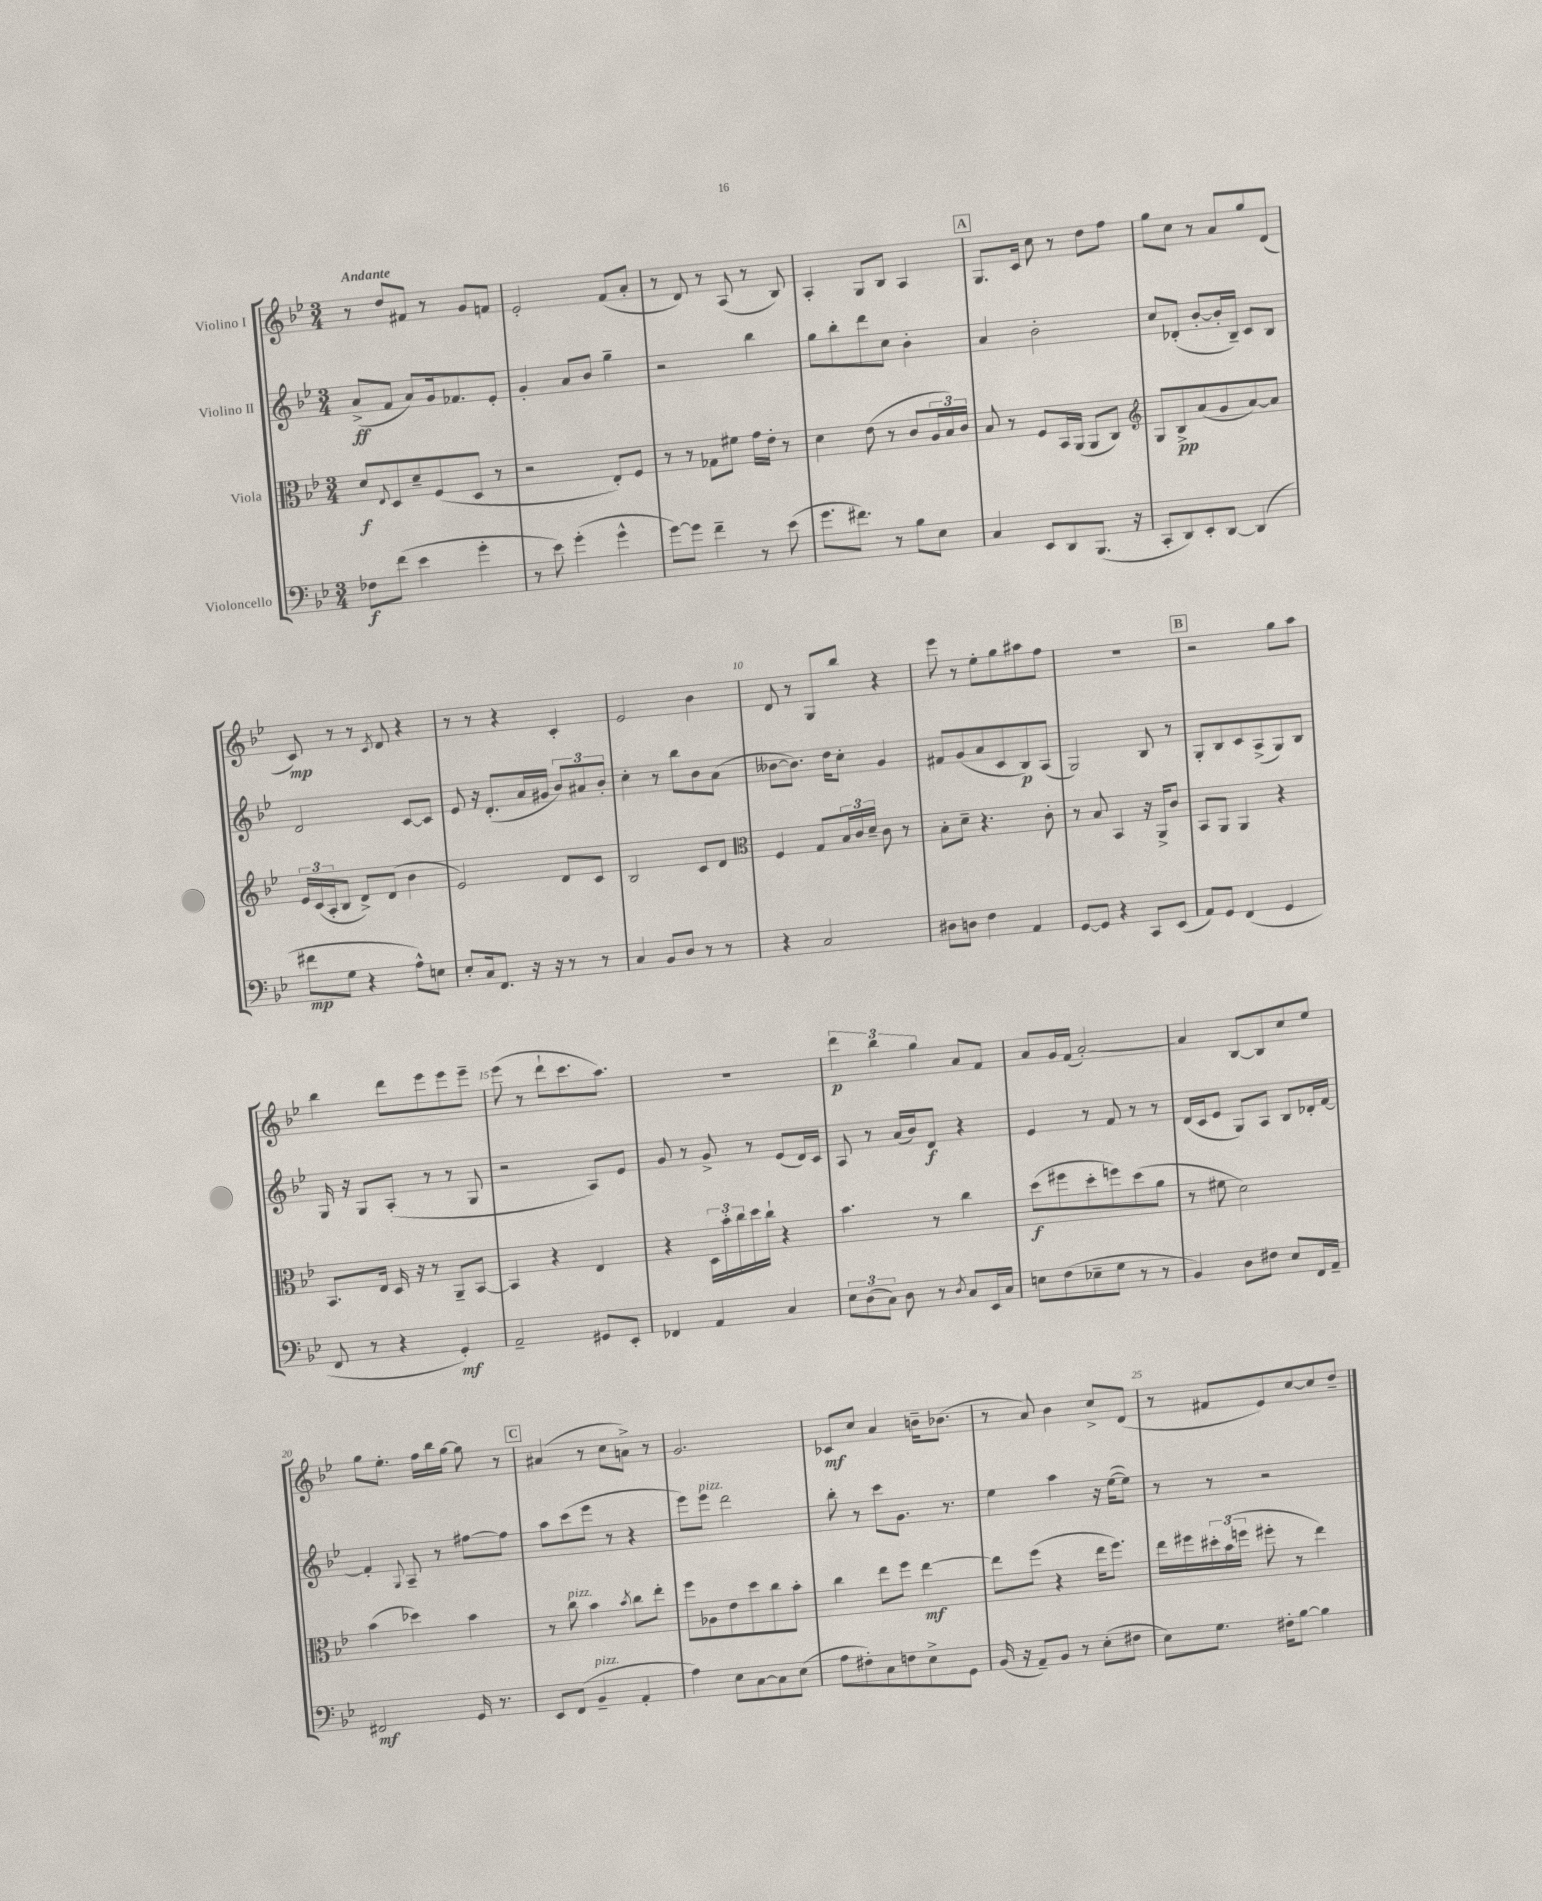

**kern	**dynam	**kern	**dynam	**kern	**dynam	**kern	**dynam
*part4	*part4	*part3	*part3	*part2	*part2	*part1	*part1
*staff4	*staff4	*staff3	*staff3	*staff2	*staff2	*staff1	*staff1
*I"Violoncello	*	*I"Viola	*	*I"Violino II	*	*I"Violino I	*
*clefF4	*	*clefC3	*	*clefG2	*	*clefG2	*
*k[b-e-]	*	*k[b-e-]	*	*k[b-e-]	*	*k[b-e-]	*
*M3/4	*	*M3/4	*	*M3/4	*	*M3/4	*
=1	=1	=1	=1	=1	=1	=1	=1
!	!	!	!	!	!	!LO:TX:a:B:t=Andante	!
8F-X\L	f	8d/L	f	(8a^/L	ff	8r	.
.	.	8qqE-/	.	.	.	.	.
(8f\J	.	8D/	.	8f/J	.	8dd/L	.
4e-\	.	8d~/	.	8a/L)	.	8f#X/J	.
.	.	(8F/	.	16g/k	.	8r	.
.	.	.	.	8.f-X/	.	.	.
4g'\	.	8D/J	.	.	.	8g/L	.
.	.	8r	.	8e-'/J	.	8fn/J	.
=2	=2	=2	=2	=2	=2	=2	=2
8r	.	2r	.	4g'/	.	2e-'/	.
8e-\)	.	.	.	.	.	.	.
(4g'\	.	.	.	8a/L	.	.	.
.	.	.	.	8b-/J	.	.	.
4g^^\	.	8E-'/L)	.	4gg~\	.	(8f/L	.
.	.	8F/J	.	.	.	8a'/J	.
=3	=3	=3	=3	=3	=3	=3	=3
[8g\L)	.	8r	.	2r	.	8r	.
8g\J]	.	8r	.	.	.	8d/)	.
4f~\	.	8G-X\L	.	.	.	8r	.
.	.	8f#X\J	.	.	.	(8A/	.
8r	.	16g\LL	.	4bb-\	.	8r	.
.	.	16e-'\JJ	.	.	.	.	.
(8e-\	.	8r	.	.	.	8B-/)	.
=4	=4	=4	=4	=4	=4	=4	=4
8.g\L	.	4d\	.	8gg\L	.	4A'/	.
.	.	.	.	8bb-'\	.	.	.
8.f#X\J)	.	.	.	.	.	.	.
.	.	(8e-\	.	8ddd\	.	8G/L	.
8r	.	8r	.	8cc\J	.	8B-/J	.
8B-\L	.	8c/L	.	4b-'\	.	4A/	.
8E-\J	.	24A/L	.	.	.	.	.
.	.	24B-/)	.	.	.	.	.
.	.	24c/JJ	.	.	.	.	.
!!LO:REH:place=s1:t=A
=5	=5	=5	=5	=5	=5	=5	=5
4C/	.	8B-/	.	4a/	.	8.G/L	.
.	.	8r	.	.	.	.	.
.	.	.	.	.	.	16c/Jk	.
8EE-/L	.	8F/L	.	2b-'\	.	8cc\	.
8DD/	.	16BB-/L	.	.	.	8r	.
.	.	(16AA/JJ	.	.	.	.	.
(8.BBB-/J	.	8AA/L	.	.	.	8dd\L	.
.	.	8C/J)	.	.	.	8ff\J	.
16r	.	.	.	.	.	.	.
=6	=6	=6	=6	=6	=6	=6	=6
*	*	*clefG2	*	*	*	*	*
8CC'/L	.	8G/L	.	8cc/L	.	8gg\L	.
8DD/)	.	8B-^/	pp	(8d-X'/J	.	8cc\J	.
8EE-'/	.	(8a/	.	[8b-'/L	.	8r	.
[8DD/J	.	8g/	.	16b-'/L]	.	8a/L	.
.	.	.	.	16B-~/JJ)	.	.	.
(4DD/]	.	[8a/)	.	8c/L	.	8gg/	.
.	.	8a/J]	.	8B-/J	.	(8d/J	.
!!LO:LB:g=z
=7	=7	=7	=7	=7	=7	=7	=7
8f#X\L	mp	24e-/LL	.	2d/	.	8c/)	mp
.	.	(24c/	.	.	.	.	.
.	.	24A'/J	.	.	.	.	.
8G\J	.	8B-/J	.	.	.	8r	.
4r	.	8d^/L)	.	.	.	8r	.
.	.	.	.	.	.	8qc/	.
.	.	(8d/J	.	.	.	8d/	.
8A^^\L)	.	4b-\	.	[8c/L	.	4r	.
8En\J	.	.	.	8c/J]	.	.	.
=8	=8	=8	=8	=8	=8	=8	=8
8E-'/L	.	2e-/)	.	8e-/	.	8r	.
16C/k	.	.	.	16r	.	8r	.
8.FF/J	.	.	.	(8.d'/L	.	.	.
.	.	.	.	.	.	4r	.
16r	.	.	.	16a/L	.	.	.
16r	.	.	.	16g#X/JJ	.	.	.
8r	.	8d/L	.	12b-/L)	.	4c'/	.
.	.	.	.	12a#X/	.	.	.
8r	.	8c/J	.	.	.	.	.
.	.	.	.	12b-'/J	.	.	.
=9	=9	=9	=9	=9	=9	=9	=9
4C/	.	2B-/	.	4cc'\	.	2e-/	.
8BB-/L	.	.	.	8r	.	.	.
8D/J	.	.	.	8bb-\L	.	.	.
8r	.	8c/L	.	8b-\	.	4b-\	.
8r	.	8d/J	.	(8a\J	.	.	.
=10	=10	=10	=10	=10	=10	=10	=10
*	*	*clefC3	*	*	*	*	*
4r	.	4F/	.	[8b--X\L	.	8d/	.
.	.	.	.	8.b--\J])	.	8r	.
2C/	.	8G/L	.	.	.	8G/L	.
.	.	.	.	16dd\KL	.	.	.
.	.	24B-/L	.	8cc'\J	.	8bb-/J	.
.	.	24c/	.	.	.	.	.
.	.	24d~/JJ	.	.	.	.	.
.	.	8c\	.	4g/	.	4r	.
.	.	8r	.	.	.	.	.
=11	=11	=11	=11	=11	=11	=11	=11
8D#X\L	.	8B-'\L	.	8f#X/L	.	8eee-\	.
8Dn\J	.	8d~\J	.	(8g/	.	8r	.
4F\	.	4.r	.	8a/	.	8ee-'\L	.
.	.	.	.	8c/	.	8gg\	.
4AA/	.	.	.	8B-/)	p	8aa#X\	.
.	.	8c'\	.	(8A/J	.	8ff\J	.
=12	=12	=12	=12	=12	=12	=12	=12
[8GG/L	.	8r	.	2G/)	.	2.r	.
8GG/J]	.	8B-/	.	.	.	.	.
4r	.	4BB-/	.	.	.	.	.
8CC/L	.	16r	.	8B-/	.	.	.
.	.	16AA^/KL	.	.	.	.	.
(8EE-/J	.	8c/J	.	8r	.	.	.
!!LO:REH:place=s1:t=B
=13	=13	=13	=13	=13	=13	=13	=13
8AA/L)	.	8BB-/L	.	8G'/L	.	2r	.
8GG/J	.	8AA/J	.	8B-/	.	.	.
(4FF/	.	4AA/	.	8c/	.	.	.
.	.	.	.	(8A^/	.	.	.
4GG/	.	4r	.	8G/)	.	8gg\L	.
.	.	.	.	8B-/J	.	8aa\J	.
!!LO:LB:g=z
=14	=14	=14	=14	=14	=14	=14	=14
8FF/	.	8.BB-/L	.	16G/	.	4bb-\	.
.	.	.	.	16r	.	.	.
8r	.	.	.	8G/L	.	.	.
.	.	16E-/Jk	.	.	.	.	.
4r	.	16D/	.	(8A'/J	.	8ddd\L	.
.	.	16r	.	.	.	.	.
.	.	8r	.	8r	.	8eee-\	.
4GG'/)	mf	8AA~/L	.	8r	.	8eee-\	.
.	.	[8BB-/J	.	8G/	.	8eee-~\J	.
=15	=15	=15	=15	=15	=15	=15	=15
2AA~/	.	4BB-/]	.	2r	.	(8eee-\	.
.	.	.	.	.	.	8r	.
.	.	4r	.	.	.	8ddd`\L	.
.	.	.	.	.	.	8.ccc\	.
8GG#X/L	.	4E-/	.	8A/L)	.	.	.
.	.	.	.	.	.	8.aa\J)	.
8EE-'/J	.	.	.	8e-/J	.	.	.
=16	=16	=16	=16	=16	=16	=16	=16
4FF-X/	.	4r	.	8g/	.	2.r	.
.	.	.	.	8r	.	.	.
4AA/	.	24D\LL	.	8g^/	.	.	.
.	.	24b-'\	.	.	.	.	.
.	.	24cc\	.	.	.	.	.
.	.	16dd\	.	8r	.	.	.
.	.	16cc`\JJ	.	.	.	.	.
4C/	.	4r	.	(8e-/L	.	.	.
.	.	.	.	16d/L)	.	.	.
.	.	.	.	16c/JJ	.	.	.
=17	=17	=17	=17	=17	=17	=17	=17
12E-\L	.	4.b-\	.	8A/	.	6ddd\	p
(12D\	.	.	.	.	.	.	.
.	.	.	.	8r	.	.	.
12C\J)	.	.	.	.	.	6bb-\	.
8D\	.	.	.	(16a/LL	.	.	.
.	.	.	.	16b-/J)	.	.	.
.	.	.	.	.	.	6gg\	.
8r	.	8r	.	8d/J	f	.	.
8qD/	.	.	.	.	.	.	.
8C/L	.	4cc\	.	4r	.	8a/L	.
16EE-/L	.	.	.	.	.	8f/J	.
16C/JJ	.	.	.	.	.	.	.
=18	=18	=18	=18	=18	=18	=18	=18
8En\L	.	(8dd\L	f	4e-/	.	8a/L	.
(8F\	.	8ff#X\	.	.	.	16g/L	.
.	.	.	.	.	.	(16f/JJ	.
8E-X~\	.	8dd'\	.	8r	.	[2a'/)	.
8G\J	.	8ffn\)	.	8f/	.	.	.
8r	.	(8dd\	.	8r	.	.	.
8r	.	8a\J	.	8r	.	.	.
=19	=19	=19	=19	=19	=19	=19	=19
4BB-/)	.	8r	.	(16d/LL	.	4a/]	.
.	.	.	.	16c/J	.	.	.
.	.	8f#X\	.	8e-/J	.	.	.
8D\L	.	2d\)	.	8G/L)	.	[8B-/L	.
8F#X\J	.	.	.	8A/J	.	8B-/]	.
8E-/L	.	.	.	8B-/L	.	8cc/	.
16FF/L	.	.	.	16d-X'/L	.	8ee-/J	.
16AA~/JJ	.	.	.	[16f/JJ	.	.	.
!!LO:LB:g=z
=20	=20	=20	=20	=20	=20	=20	=20
2FF#X/	mf	(4b-\	.	4f'/]	.	8gg\L	.
.	.	.	.	.	.	8.ee-'\J	.
.	.	.	.	8qqG/	.	.	.
.	.	4dd-X\)	.	8A~/	.	.	.
.	.	.	.	.	.	16ff\LL	.
.	.	.	.	8r	.	16bb-\	.
.	.	.	.	.	.	[16gg\JJ	.
16GG/	.	4b-\	.	[8ff#X\L	.	8gg\]	.
8.r	.	.	.	.	.	.	.
.	.	.	.	8ff#\J]	.	8r	.
!!LO:REH:place=s1:t=C
=21	=21	=21	=21	=21	=21	=21	=21
8EE-/L	.	8r	.	8aa\L	.	(4a#X/	.
!	!	!LO:TX:a:i:t=pizz.	!	!	!	!	!
(8FF/J	.	8cc\	.	(8ccc\	.	.	.
!LO:TX:a:i:t=pizz.	!	!	!	!	!	!	!
4BB-~/	.	4b-\	.	8eee-\J	.	8r	.
.	.	.	.	8r	.	8cc\L	.
.	.	8qb-/	.	.	.	.	.
4AA'/	.	8cc\L	.	4r	.	8an^\J)	.
.	.	8ee-'\J	.	.	.	8r	.
=22	=22	=22	=22	=22	=22	=22	=22
4A\)	.	8ff\L	.	8eee-\L)	.	2.g/	.
!	!	!	!	!LO:TX:a:i:t=pizz.	!	!	!
.	.	8A-X\	.	8eee-\J	.	.	.
8E-\L	.	8e-\	.	2ddd\	.	.	.
[8C\	.	8dd\	.	.	.	.	.
8C\]	.	8cc\	.	.	.	.	.
(8E-\J	.	8b-'\J	.	.	.	.	.
=23	=23	=23	=23	=23	=23	=23	=23
8A\L	.	4cc\	.	8bb-'\	.	8c-X/L	mf
8F#X'\)	.	.	.	8r	.	8cc/J	.
8C\	.	8ee-\L	.	8ccc\L	.	4a/	.
8Fn\	.	8ff\J	.	8.g\J	.	.	.
8E-^\	.	[4ee-\	mf	.	.	16bn~\KL	.
.	.	.	.	8.r	.	(8.b-X\J	.
8GG\J	.	.	.	.	.	.	.
=24	=24	=24	=24	=24	=24	=24	=24
(16BB-/	.	8ee-\L]	.	4ee-\	.	8r	.
16r	.	.	.	.	.	.	.
8AA~/L)	.	(8ff\J	.	.	.	8a/)	.
8BB-/J	.	4r	.	4aa\	.	4b-\	.
8r	.	.	.	.	.	.	.
(8E-'\L	.	16ee-\KL	.	16r	.	8cc^/L	.
.	.	8.ff\J)	.	([16ee-\KL	.	.	.
8F#X\J	.	.	.	8ee-\J])	.	(8d/J	.
=25	=25	=25	=25	=25	=25	=25	=25
8E-\L)	.	16ee-\LL	.	8r	.	8r	.
.	.	16ff#X\	.	.	.	.	.
8.G\J	.	24dd#X'\	.	8r	.	8f#X/L	.
.	.	(24b-\	.	.	.	.	.
.	.	24ffn\JJ	.	.	.	.	.
.	.	8ff#X'\	.	2r	.	8e-/)	.
16F#X'\KL	.	.	.	.	.	.	.
[8B-\J	.	8r	.	.	.	[8cc/	.
4B-\]	.	4ee-\)	.	.	.	8cc/]	.
.	.	.	.	.	.	8dd~/J	.
==	==	==	==	==	==	==	==
*-	*-	*-	*-	*-	*-	*-	*-
